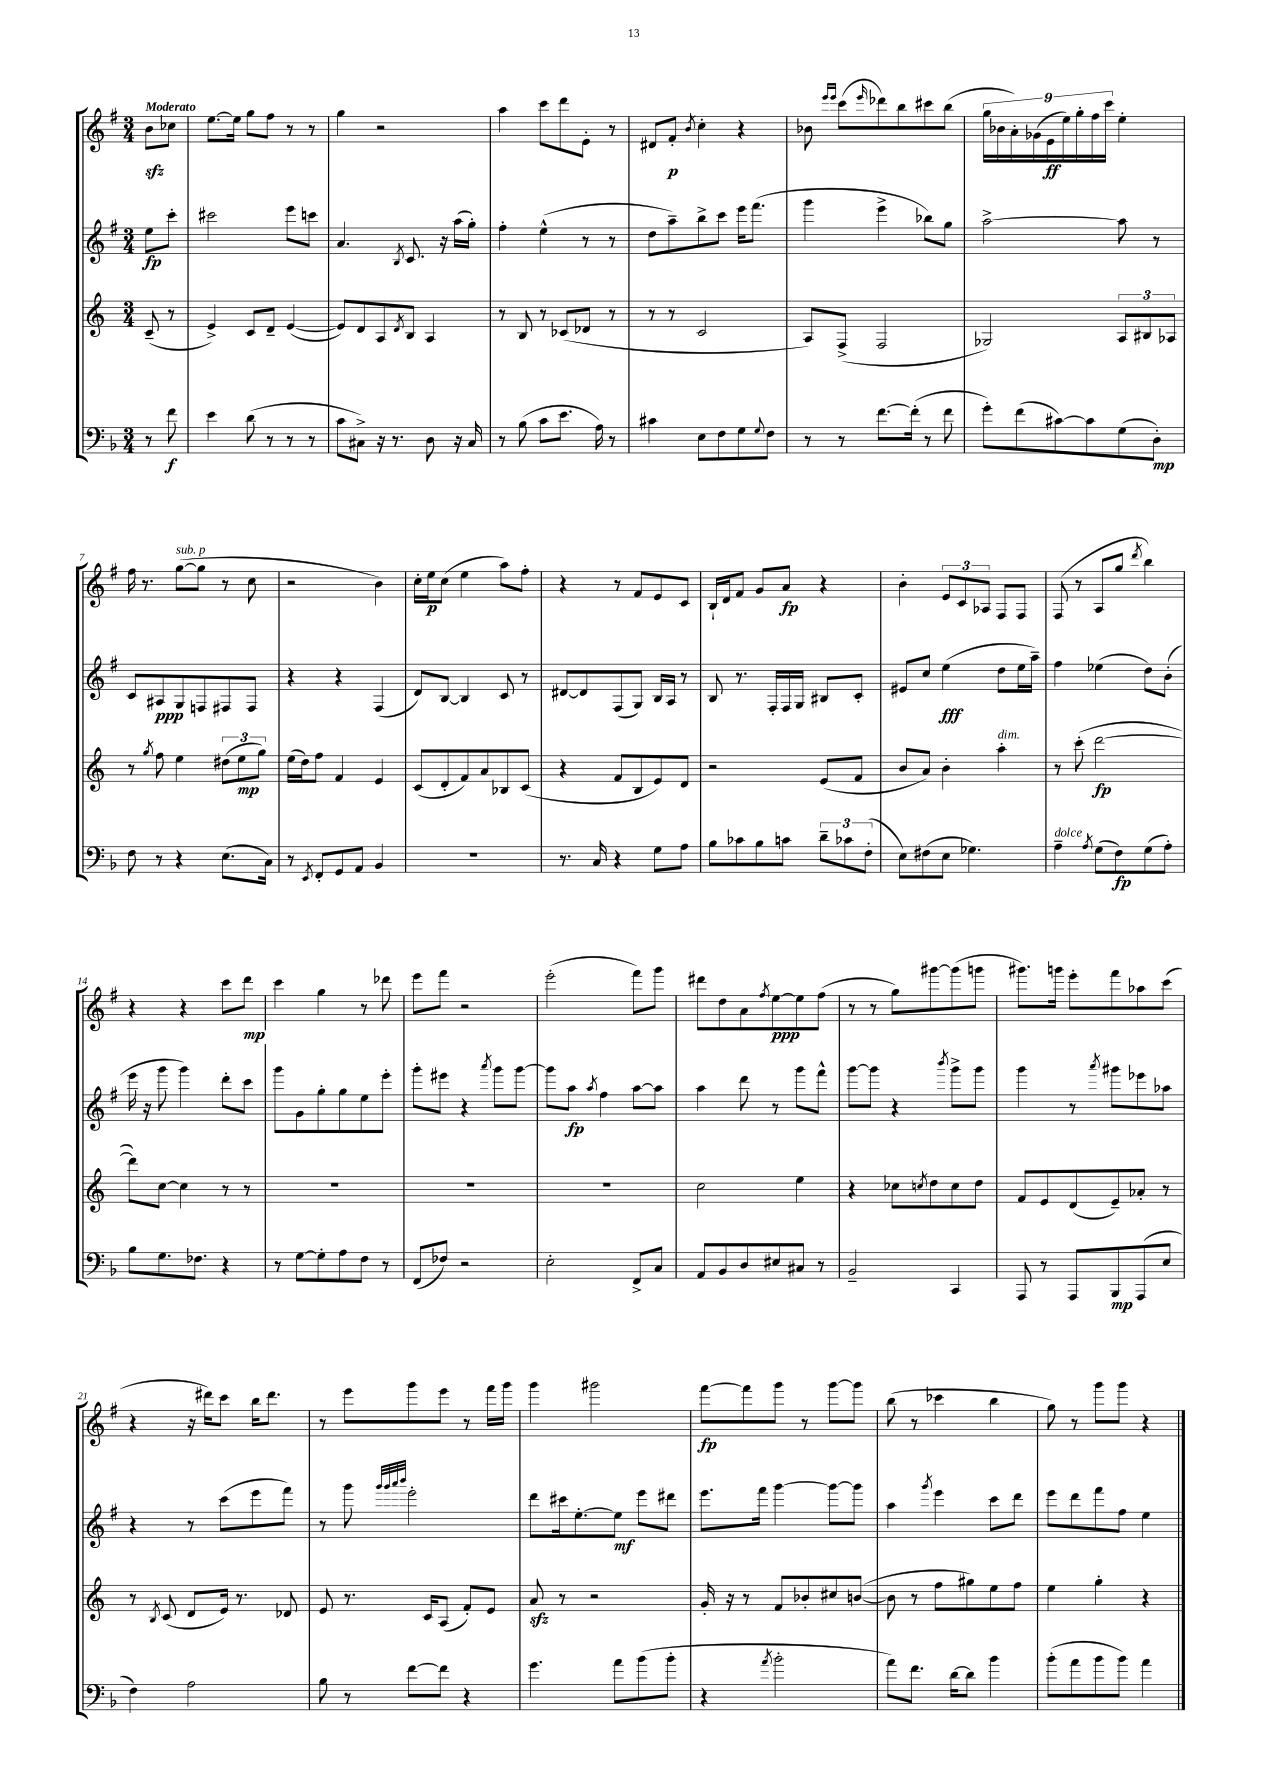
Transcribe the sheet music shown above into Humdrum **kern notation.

**kern	**kern	**kern	**kern
*staff4	*staff3	*staff2	*staff1
*clefF4	*clefG2	*clefG2	*clefG2
*k[b-]	*k[]	*k[f#]	*k[f#]
*M3/4	*M3/4	*M3/4	*M3/4
8r	(8c~	8ee	8b
8f	8r	8ccc'	8cc-
=	=	=	=
4e	4e^)	2ccc#	[8.ee
.	.	.	16ee]
(8d	8c	.	8gg
8r	8d~	.	8ff#
8r	([4e	8eee	8r
8r	.	8ccc	8r
=	=	=	=
8c	8e])	4.a	4gg
8C#^)	8d	.	.
16r	8A	.	2r
8.r	.	.	.
.	8qd	8qB	.
.	8B	8.c	.
8D	4A	.	.
.	.	16r	.
16r	.	(16aa	.
16C#	.	16gg')	.
=	=	=	=
8r	8r	4ff#'	4aa
(8B-	8B	.	.
8c	8r	(4ee^^	8ccc
8.e	(8c-	.	8ddd
.	8d-	8r	8e'
16A)	.	.	.
8r	8r	8r	8r
=	=	=	=
4c#	8r	8dd	8d#
.	8r	8aa~)	8f#'
.	.	.	8qb
8E	2c	8bb^	4cc'
8F	.	8ccc	.
8G	.	16eee	4r
.	.	(8.fff#	.
8qqG	.	.	.
8F	.	.	.
=	=	=	=
8r	8A)	4ggg	8b-
.	.	.	16qqeee
.	.	.	16qqeee
8r	(8F^	.	(8ccc
.	.	.	16qqeee
[8.f	2F	4eee^	8ddd-)
.	.	.	8bb
(16f']	.	.	.
8r	.	8bb-)	8ccc#
8f	.	8gg	(8bb
=	=	=	=
8g')	2G-)	[2aa^	18gg
.	.	.	18b-
.	.	.	18a')
(8f	.	.	.
.	.	.	(18g-
.	.	.	18e
[8c#)	.	.	.
.	.	.	18ee)
.	.	.	18gg'
8c#]	.	.	.
.	.	.	18ff#
.	.	.	18ccc
(8G	12A	8aa]	4ee'
.	12B#	.	.
8D')	.	8r	.
.	12A-	.	.
=	=	=	=
8F	8r	8c	16ff#
.	.	.	8.r
.	8qgg	.	.
8r	8ff	8A#	.
4r	4ee	8G	([8gg
.	.	8F	8gg]
(8.E	(12dd#	8F#	8r
.	12ee	.	.
.	.	8F#	8cc
.	12gg)	.	.
16C)	.	.	.
=	=	=	=
8r	(16ee	4r	2r
.	16dd)	.	.
8qEE	.	.	.
8FF'	8ff	.	.
8GG	4f	4r	.
8AA	.	.	.
4BB-	4e	(4F#	4b)
=	=	=	=
2.r	(8c	8d)	16cc'
.	.	.	16ee
.	8d'	[8B	(8cc
.	8f)	4B]	4ee
.	8a	.	.
.	8B-	8c	8aa)
.	(8c	8r	8ff#'
=	=	=	=
8.r	4r	[8d#	4r
.	.	8d#]	.
16C	.	.	.
4r	8f	(8F#	8r
.	8B	8G)	8f#
8G	8e)	16B	8e
.	.	16A	.
8A	8d	8r	8c
=	=	=	=
8B-	2r	8B	16B`
.	.	.	16d
8c-	.	8.r	8f#
8B-	.	.	8g
.	.	16F#'	.
8c	.	16F#	8a
.	.	16G	.
12d~	(8e	8B#	4r
12c-	.	.	.
.	8f	8c'	.
(12F'	.	.	.
=	=	=	=
8E)	8b	8e#	4b'
(8F#	8a)	8cc	.
8E	4b'	(4ee	12e
.	.	.	12c
4.G-)	.	.	.
.	.	.	12A-
.	4aa'	8dd	8F#
.	.	16ee	8F#
.	.	16aa~)	.
=	=	=	=
4A~	8r	4ff#	(8F#
.	(8ccc'	.	8r
8qA	.	.	.
(8G	[2ddd	(4ee-	8A
8F)	.	.	8gg
.	.	.	8qddd
(8G	.	8dd)	4bb)
8A')	.	(8b'	.
=	=	=	=
8B-	8ddd])	16eee	4r
.	.	16r	.
8.G	[8cc	8ggg	.
.	4cc]	4ggg)	4r
8.F-	.	.	.
4r	8r	8ddd'	8ccc
.	8r	8ccc	8ddd
=	=	=	=
8r	2.r	8ggg	4ccc
[8G	.	8g	.
8G']	.	8gg'	4gg
8A	.	8gg	.
8F	.	8ee	8r
8r	.	8eee'	8ddd-
=	=	=	=
(8FF	2.r	8ggg'	8eee
8F-)	.	8eee#	8fff#
2r	.	4r	2r
.	.	8qaaa	.
.	.	8ggg	.
.	.	[8ggg	.
=	=	=	=
2E'	2.r	8ggg]	(2eee'
.	.	8aa	.
.	.	8qaa	.
.	.	4ff#	.
8FF^	.	[8aa	8fff#)
8C	.	8aa]	8ggg
=	=	=	=
8AA	2cc	4aa	8ddd#
8BB-	.	.	8dd
8D	.	8ddd	8a
.	.	.	8qff#
8E#	.	8r	[8ee
8C#	4ee	8ggg	8ee]
8r	.	8fff#^^	(8ff#
=	=	=	=
2BB-~	4r	[8ggg	8r
.	.	8ggg]	8r
.	8cc-	4r	8gg)
.	8qcc	.	.
.	8dd	.	[8ggg#
.	.	8qbbb	.
4CC	8cc	8ggg^	(8ggg#]
.	8dd	8ggg	8ggg
=	=	=	=
8AAA	8f	4ggg	8.ggg#)
8r	8e	.	.
.	.	.	16ggg
8AAA	(8d	8r	8eee'
.	.	8qaaa	.
8BBB-	8e~)	8ggg#	8fff#
(8AAA	8a-'	8eee-	8aa-
8E	8r	8aa-	(8ccc
=	=	=	=
4F)	8r	4r	4r
.	8qB	.	.
.	(8c	.	.
2A	8d	8r	16r
.	.	.	16ddd#)
.	16e)	(8ccc	8ccc
.	8.r	.	.
.	.	8eee	16bb
.	.	.	8.ddd#
.	8d-	8fff#)	.
=	=	=	=
8B-	8e	8r	8r
8r	8.r	8ggg	8eee
.	.	32qqggg	.
.	.	32qqggg	.
.	.	32qqaaa	.
.	.	32qqbbb	.
[8f	.	2eee'	8ggg
.	16c	.	.
8f]	(8A	.	8eee
4r	8f')	.	8r
.	8e	.	16fff#
.	.	.	16ggg
=	=	=	=
4.g	8a	8ddd	4ggg
.	8r	16ccc#	.
.	.	[8.ee'	.
.	2r	.	2ggg#
8a	.	8ee]	.
(8b-	.	8eee	.
8b-'	.	8ddd#	.
=	=	=	=
4r	16g'	8.eee	[8fff#
.	16r	.	.
.	8r	.	8fff#]
.	.	16fff#	.
8qa	.	.	.
2b-'	8f	[4ggg	8ggg
.	8b-'	.	8r
.	8cc#	8ggg_	[8ggg
.	([8b	8ggg]	8ggg]
=	=	=	=
8a)	8b]	4aa	(8bb
8.f	8r	.	8r
.	.	8qggg	.
.	8ff	4eee	4ccc-
[16d	.	.	.
8d]	8gg#)	.	.
4b-	8ee	8ccc	4bb
.	8ff	8ddd	.
=	=	=	=
(8b-'	4ee	8eee	8gg)
8a	.	8ddd	8r
8b-	4gg'	8fff#	8ggg
8b-)	.	8ff#	8ggg
4a	4r	4ee	4r
==	==	==	==
*-	*-	*-	*-
